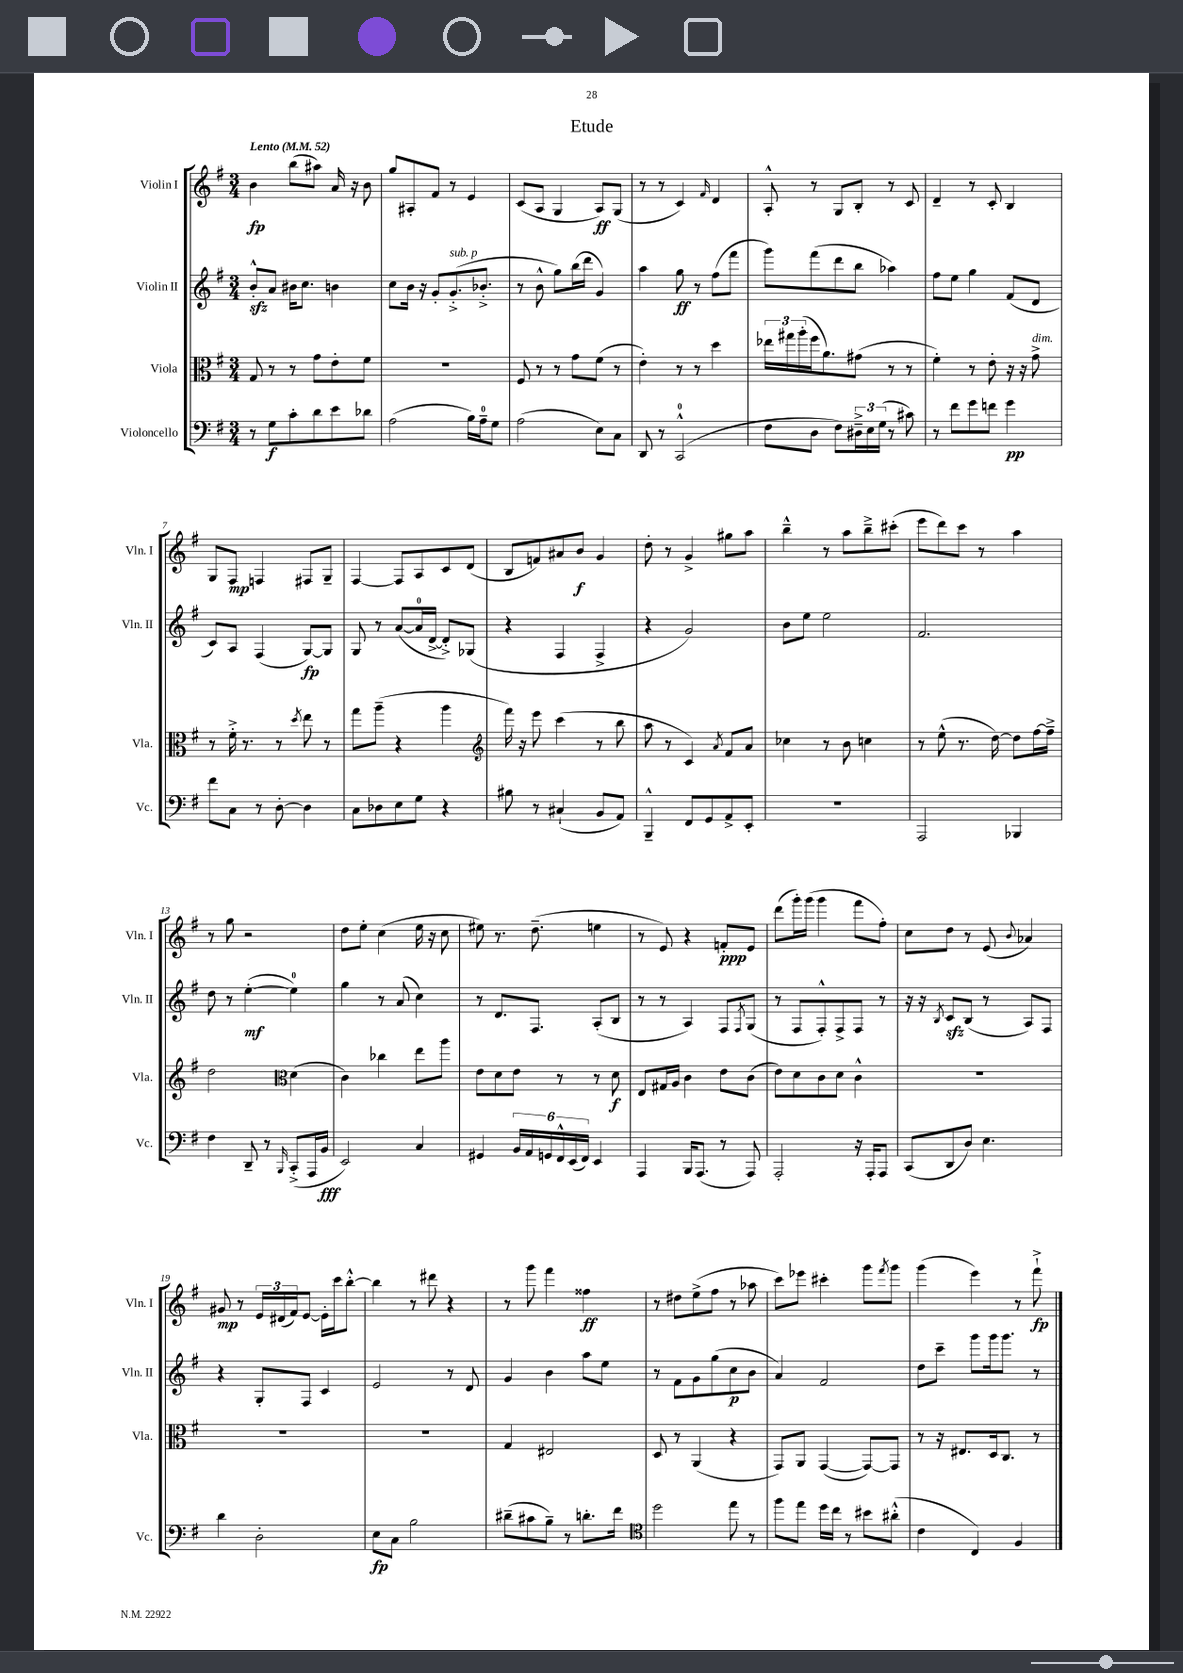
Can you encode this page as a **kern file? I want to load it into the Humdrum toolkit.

**kern	**dynam	**kern	**dynam	**kern	**dynam	**kern	**dynam
*part4	*part4	*part3	*part3	*part2	*part2	*part1	*part1
*staff4	*staff4	*staff3	*staff3	*staff2	*staff2	*staff1	*staff1
*I"Violoncello	*	*I"Viola	*	*I"Violin II	*	*I"Violin I	*
*I'Vc.	*	*I'Vla.	*	*I'Vln. II	*	*I'Vln. I	*
*clefF4	*	*clefC3	*	*clefG2	*	*clefG2	*
*k[f#]	*	*k[f#]	*	*k[f#]	*	*k[f#]	*
*M3/4	*	*M3/4	*	*M3/4	*	*M3/4	*
*MM52	*	*MM52	*	*MM52	*	*MM52	*
=1	=1	=1	=1	=1	=1	=1	=1
!	!	!	!	!	!	!LO:TX:a:B:t=Lento	!
8r	.	8G/	.	8bzz'^^/L	.	4b\	fp
8G\L	f	8r	.	8a/J	.	.	.
8c'\	.	8r	.	16b#X\KL	.	(8bb\L	.
.	.	.	.	8.cc\J	.	.	.
8d\	.	8g\L	.	.	.	8aa#X\J)	.
8e\	.	8e'\	.	4bn\	.	16a/	.
.	.	.	.	.	.	16r	.
8d-X\J	.	8f#\J	.	.	.	8b\	.
=2	=2	=2	=2	=2	=2	=2	=2
(2A\	.	2.r	.	8cc\L	.	8gg/L	.
.	.	.	.	16b\Jk	.	8A#X'/	.
.	.	.	.	16r	.	.	.
.	.	.	.	8g'/L	.	8f#/J	.
!	!	!	!	!LO:TX:a:i:t=sub. p	!	!	!
.	.	.	.	(8.g'^/	.	8r	.
16B\LL)	.	.	.	.	.	4e/	.
16A~\J	.	.	.	8.b-X'^/J	.	.	.
8G\J	.	.	.	.	.	.	.
=3	=3	=3	=3	=3	=3	=3	=3
(2A\	.	8F#/	.	8r	.	(8c/L	.
.	.	8r	.	8b^^\	.	8A/J	.
.	.	8r	.	8gg\L)	.	4G/	.
.	.	8g\L	.	(16bb\L	.	.	.
.	.	.	.	16ddd\JJ	.	.	.
8E\L)	.	(8f#\J	.	4g/)	.	8A/L)	ff
8C\J	.	8r	.	.	.	(8G/J	.
=4	=4	=4	=4	=4	=4	=4	=4
8DD/	.	4e'\)	.	4aa\	.	8r	.
8r	.	.	.	.	.	8r	.
(2CC^^/	.	8r	.	8gg\	ff	4c/)	.
.	.	8r	.	8r	.	.	.
.	.	.	.	.	.	16qqf#/	.
.	.	4dd\	.	(8ff#\L	.	4d/	.
.	.	.	.	8fff#\J	.	.	.
=5	=5	=5	=5	=5	=5	=5	=5
8F#\L	.	24ee-X\LL	.	8ggg\L)	.	8A'^^/	.
.	.	24gg#X\	.	.	.	.	.
.	.	(24aa'\	.	.	.	.	.
8D\J	.	16ff#\J	.	(8fff#\	.	8r	.
.	.	8.a\)	.	.	.	.	.
8F#\L)	.	.	.	8ddd\	.	8G/L	.
24D#X~^\L	.	(8g#X\J	.	8bb\J	.	8B'/J	.
24E\	.	.	.	.	.	.	.
(24G\JJ	.	.	.	.	.	.	.
8r	.	8r	.	4aa-X\)	.	8r	.
8c#X\)	.	8r	.	.	.	8c/	.
=6	=6	=6	=6	=6	=6	=6	=6
8r	.	4f#'\)	.	8ff#\L	.	4d~/	.
8f#\L	.	.	.	8ee\J	.	.	.
8g\	.	8r	.	4gg\	.	8r	.
8fn\J	.	8e'\	.	.	.	8c'/	.
4g\	pp	16r	.	(8f#/L	.	4B/	.
.	.	16r	.	.	.	.	.
!	!	!LO:TX:a:i:t=dim.	!	!	!	!	!
.	.	8g^\	.	8d/J	.	.	.
!!LO:LB:g=z
=7	=7	=7	=7	=7	=7	=7	=7
8f#\L	.	8r	.	8c/L)	.	8G/L	.
8C\J	.	16f#'^\	.	8A/J	.	8F#/J	mp
.	.	8.r	.	.	.	.	.
8r	.	.	.	(4F#/	.	4Fn/	.
[8D'\	.	8r	.	.	.	.	.
.	.	8qdd/	.	.	.	.	.
4D\]	.	8ee\	.	[8G/L)	fp	8F#X/L	.
.	.	8r	.	8G/J]	.	8G~/J	.
=8	=8	=8	=8	=8	=8	=8	=8
8C\L	.	8gg\L	.	8G/	.	[4F#/	.
8D-X\	.	(8aa~\J	.	8r	.	.	.
8E\	.	4r	.	([8a/L	.	8F#/L]	.
8G\J	.	.	.	16a/L]	.	8A/	.
.	.	.	.	[16d^/JJ	.	.	.
4r	.	4aa\	.	8d'^/L])	.	8c/	.
.	.	.	.	(8G-X/J	.	(8d/J	.
=9	=9	=9	=9	=9	=9	=9	=9
*	*	*clefG2	*	*	*	*	*
8B#X\	.	16fff#\)	.	4r	.	8B/L	.
.	.	16r	.	.	.	.	.
8r	.	8eee\	.	.	.	8fn/)	.
(4C#X`/	.	(4ccc\	.	4F#/	.	8a#X/	.
.	.	.	.	.	.	8b/J	f
8BB/L	.	8r	.	4F#^/	.	4g/	.
8AA/J)	.	8bb\	.	.	.	.	.
=10	=10	=10	=10	=10	=10	=10	=10
4BBB~^^/	.	8aa\	.	4r	.	8dd'\	.
.	.	8r	.	.	.	8r	.
8FF#/L	.	4c/)	.	2g/)	.	4g^/	.
8GG/	.	.	.	.	.	.	.
.	.	8qa/	.	.	.	.	.
8AA^/	.	8f#/L	.	.	.	8gg#X\L	.
8EE'/J	.	8a/J	.	.	.	8aa\J	.
=11	=11	=11	=11	=11	=11	=11	=11
2.r	.	4cc-X\	.	8b\L	.	4bb~^^\	.
.	.	.	.	8ee\J	.	.	.
.	.	8r	.	2ee\	.	8r	.
.	.	8b\	.	.	.	8aa\L	.
.	.	4ccn\	.	.	.	8bb~^\	.
.	.	.	.	.	.	(8ccc#X'\J	.
=12	=12	=12	=12	=12	=12	=12	=12
2AAA/	.	8r	.	2.f#/	.	8eee\L	.
.	.	(8ee^^\	.	.	.	8ddd\)	.
.	.	8.r	.	.	.	8ccc\J	.
.	.	.	.	.	.	8r	.
.	.	[16dd\)	.	.	.	.	.
4BBB-X/	.	8dd\L]	.	.	.	4aa\	.
.	.	[16ff#\L	.	.	.	.	.
.	.	16ff#~^\JJ]	.	.	.	.	.
!!LO:LB:g=z
=13	=13	=13	=13	=13	=13	=13	=13
4F#\	.	2dd\	.	8dd\	.	8r	.
.	.	.	.	8r	.	8gg\	.
8DD~/	.	.	.	([4ee'\	mf	2r	.
8r	.	.	.	.	.	.	.
16qqBBB/	.	.	.	.	.	.	.
*	*	*clefC3	*	*	*	*	*
(8CC'^/L	.	(4d\	.	4ee\])	.	.	.
16AAA/L	.	.	.	.	.	.	.
16BB/JJ	fff	.	.	.	.	.	.
=14	=14	=14	=14	=14	=14	=14	=14
2EE/)	.	4c\)	.	4gg\	.	8dd\L	.
.	.	.	.	.	.	8ee'\J	.
.	.	4cc-X\	.	8r	.	(4cc\	.
.	.	.	.	(8a/	.	.	.
4C/	.	8ee\L	.	4cc\)	.	16ee\	.
.	.	.	.	.	.	16r	.
.	.	8aa\J	.	.	.	8cc\	.
=15	=15	=15	=15	=15	=15	=15	=15
4GG#X/	.	8e\L	.	8r	.	8ee#X\)	.
.	.	8d\	.	8.d/L	.	8.r	.
24BB/LL	.	8e\J	.	.	.	.	.
24AA/	.	.	.	.	.	.	.
.	.	.	.	8.F#/J	.	(8.dd~\	.
24GGn/	.	.	.	.	.	.	.
24FF#^^/	.	8r	.	.	.	.	.
(24EE/	.	.	.	.	.	.	.
24FF#/JJ)	.	.	.	.	.	.	.
4EE/	.	8r	.	(8A'/L	.	4een\	.
.	.	8d\	f	8B/J	.	.	.
=16	=16	=16	=16	=16	=16	=16	=16
4AAA/	.	8E/L	.	8r	.	8r	.
.	.	16G#X/L	.	8r	.	8e/)	.
.	.	16A/JJ	.	.	.	.	.
16BBB/KL	.	4c\	.	4A/)	.	4r	.
(8.AAA/J	.	.	.	.	.	.	.
8r	.	8e\L	.	8F#/L	.	8fn'/L	ppp
.	.	.	.	8qF#/	.	.	.
8AAA/)	.	(8c\J	.	(8G/J	.	8e/J	.
=17	=17	=17	=17	=17	=17	=17	=17
2AAA'/	.	8e\L)	.	8r	.	(8ddd\L	.
.	.	8d\	.	8F#/L	.	16ggg'\L)	.
.	.	.	.	.	.	(16ggg\JJ	.
.	.	8c\	.	8F#'^^/)	.	4ggg\	.
.	.	8d\J	.	8F#^/	.	.	.
16r	.	4c^^\	.	8F#/J	.	8fff#\L	.
16AAA'/KL	.	.	.	.	.	.	.
8AAA/J	.	.	.	8r	.	8ff#'\J)	.
=18	=18	=18	=18	=18	=18	=18	=18
(8CC/L	.	2.r	.	16r	.	8cc\L	.
.	.	.	.	16r	.	.	.
.	.	.	.	8qB/	.	.	.
8DD/	.	.	.	8czz/L	.	8dd\J	.
8D/J)	.	.	.	(8B/J	.	8r	.
4.E\	.	.	.	8r	.	(8e/	.
.	.	.	.	.	.	8qqb/	.
.	.	.	.	8A/L)	.	4a-X/)	.
.	.	.	.	8F#/J	.	.	.
!!LO:LB:g=z
=19	=19	=19	=19	=19	=19	=19	=19
4d\	.	2.r	.	4r	.	8g#X/	mp
.	.	.	.	.	.	8r	.
2D'\	.	.	.	8G'/L	.	24e/LL	.
.	.	.	.	.	.	(24d#X/	.
.	.	.	.	.	.	24f#/J)	.
.	.	.	.	8F#/J	.	[8e/J	.
.	.	.	.	4c/	.	16e'\LL]	.
.	.	.	.	.	.	16ccc\J	.
.	.	.	.	.	.	[8bb'^^\J	.
=20	=20	=20	=20	=20	=20	=20	=20
8E\L	fp	2.r	.	2e/	.	4bb\]	.
8C\J	.	.	.	.	.	.	.
2B\	.	.	.	.	.	8r	.
.	.	.	.	.	.	8ddd#X\	.
.	.	.	.	8r	.	4r	.
.	.	.	.	8d/	.	.	.
=21	=21	=21	=21	=21	=21	=21	=21
(8d#X~\L	.	4G/	.	4g/	.	8r	.
8c#X\	.	.	.	.	.	8ggg\	.
8B~\J)	.	2E#X/	.	4b\	.	4fff#\	.
8r	.	.	.	.	.	.	.
8.dn'\L	.	.	.	8aa\L	.	4ff##X\	ff
.	.	.	.	8ee\J	.	.	.
16f#\Jk	.	.	.	.	.	.	.
=22	=22	=22	=22	=22	=22	=22	=22
*clefC4	*	*	*	*	*	*	*
2dd\	.	8D/	.	8r	.	8r	.
.	.	8r	.	8f#\L	.	8dd#X\L	.
.	.	(4AA/	.	8g\	.	(8ee^\	.
.	.	.	.	(8gg\	.	8ff#\J	.
8ee\	.	4r	.	8cc\	p	8r	.
8r	.	.	.	8b\J	.	8aa-X\	.
=23	=23	=23	=23	=23	=23	=23	=23
8ff#\L	.	8GG/L)	.	4a/)	.	8ccc\L)	.
8ee\J	.	8AA/J	.	.	.	8eee-X\J	.
16dd\LL	.	([4GG/	.	2f#/	.	4ccc#X'\	.
16cc\JJ	.	.	.	.	.	.	.
8r	.	.	.	.	.	.	.
8b#X\L	.	8GG/L_)	.	.	.	8ggg\L	.
.	.	.	.	.	.	8qfff#/	.
(8a#X'^^\J	.	8GG/J]	.	.	.	8ggg\J	.
=24	=24	=24	=24	=24	=24	=24	=24
4c\	.	8r	.	8dd\L	.	(4ggg\	.
.	.	16r	.	8ccc~\J	.	.	.
.	.	8.E#X/L	.	.	.	.	.
4C/)	.	.	.	8ggg\L	.	4eee\)	.
.	.	16D/k	.	16ggg\k	.	.	.
.	.	8.C/J	.	8.ggg\J	.	.	.
4F#/	.	.	.	.	.	8r	.
.	.	8r	.	8r	.	8fff#`^\	fp
==	==	==	==	==	==	==	==
*-	*-	*-	*-	*-	*-	*-	*-
